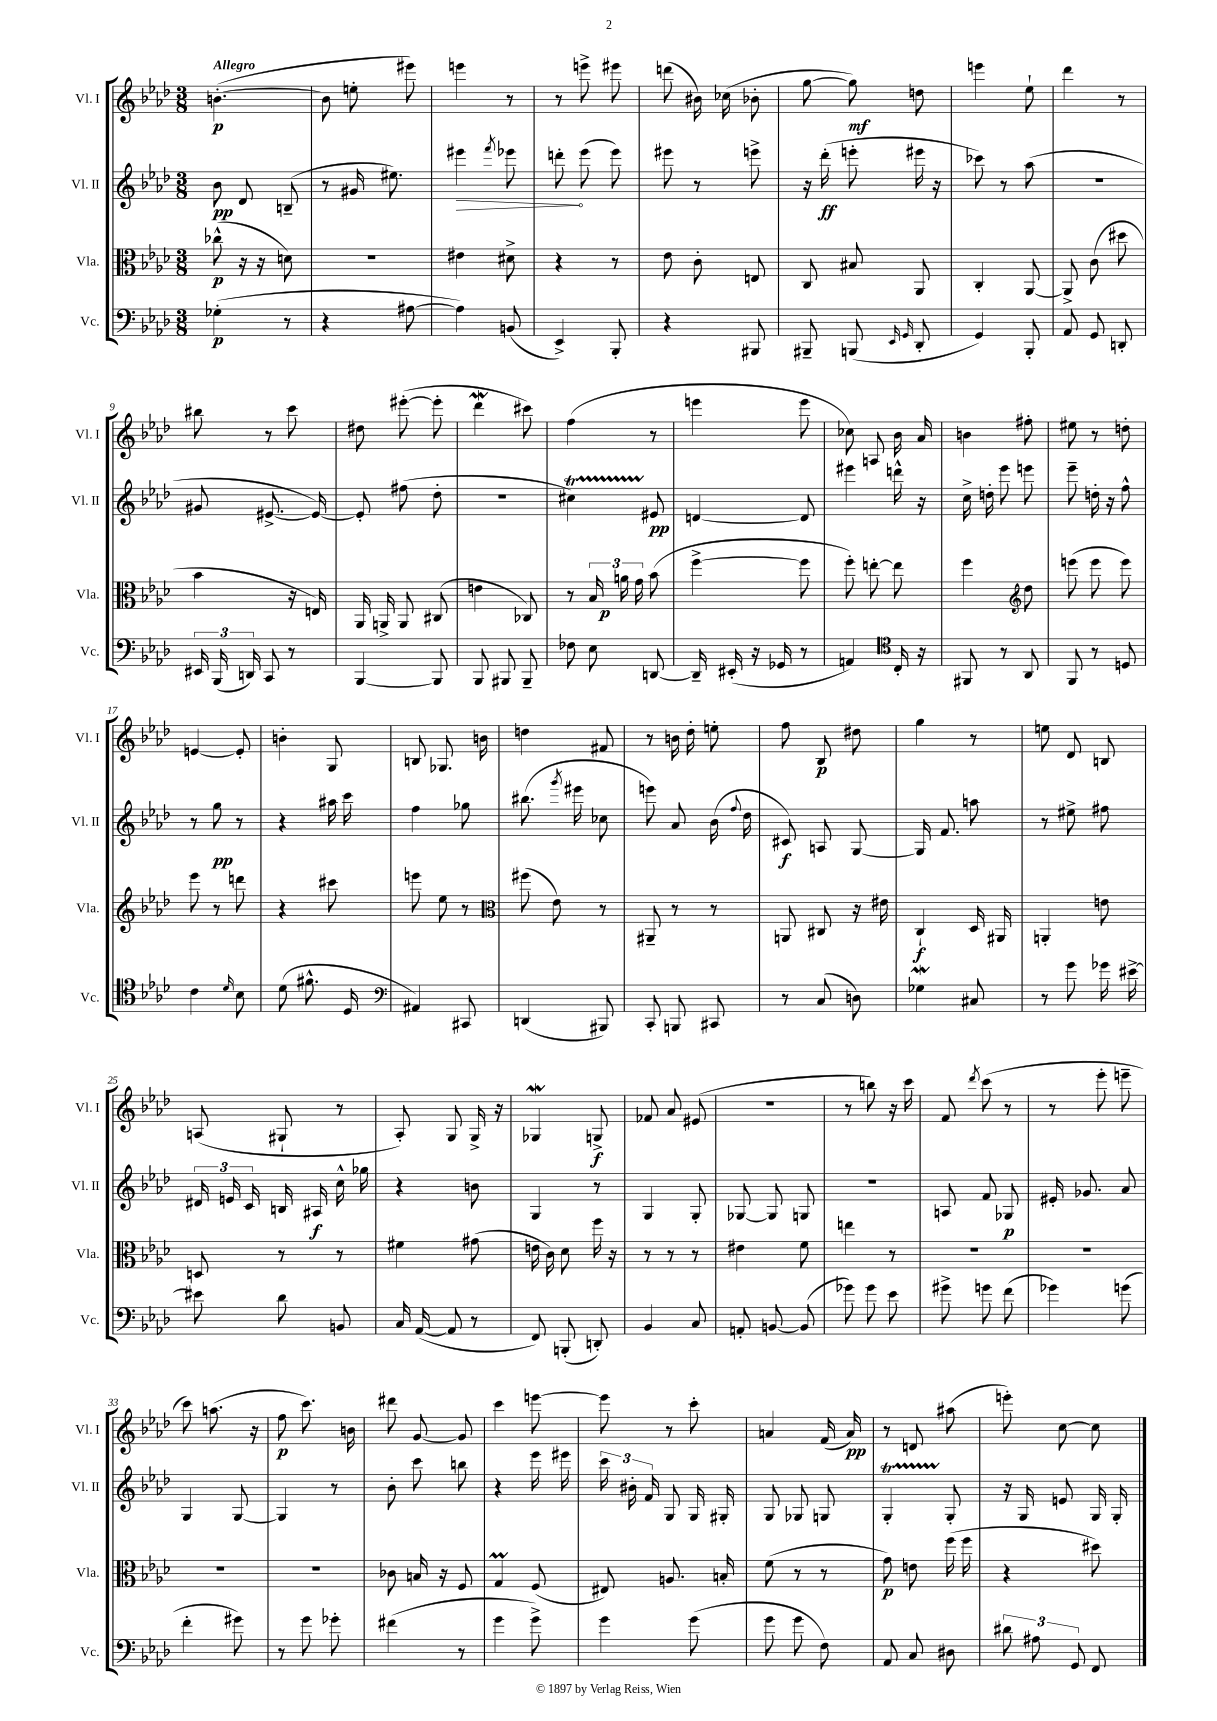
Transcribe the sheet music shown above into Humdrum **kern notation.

**kern	**kern	**kern	**kern
*staff4	*staff3	*staff2	*staff1
*clefF4	*clefC3	*clefG2	*clefG2
*k[b-e-a-d-]	*k[b-e-a-d-]	*k[b-e-a-d-]	*k[b-e-a-d-]
*M3/8	*M3/8	*M3/8	*M3/8
(4G-'\	(8cc-^^\	8b-\	([4.b'\
.	16r	8d-/	.
.	16r	.	.
8r	8d\)	(8B~/	.
=	=	=	=
4r	4.r	8r	8b\]
.	.	16g#/	8ee'\
.	.	8.ee#\)	.
[8A#\	.	.	8eee#\)
=	=	=	=
4A#\])	4e#\	4eee#\	4eee\
.	.	8qfff/	.
(8BB/	8d#^\	8eee-\	8r
=	=	=	=
4EE-^/)	4r	8ddd'\	8r
.	.	(8eee-\	8eee^\
8BBB-'/	8r	8eee-\)	8eee#\
=	=	=	=
4r	8e-\	8eee#\	(8ddd\
.	8c'\	8r	16b#\)
.	.	.	(16cc-\
8BBB#/	8E/	8eee^\	8b-'\
=	=	=	=
8BBB#~/	8C/	16r	[8gg\
.	.	(16ddd-'\	.
(8BBB/	8B#/	8eee'\	8gg\])
16qqEE-/	.	.	.
16qqGG/	.	.	.
8DD-'/	8AA-/	16eee#\	8dd\
.	.	16r	.
=	=	=	=
4GG/)	4C'/	8ccc-\)	4eee\
.	.	8r	.
8BBB-'/	[8AA-/	(8aa-\	8ee-`\
=	=	=	=
8AA-/	8AA-^/]	4.r	4ddd-\
8GG/	(8c\	.	.
8DD'/	8dd#\	.	8r
=	=	=	=
24EE#/	4b-\	8g#/	8bb#\
(24BBB-/	.	.	.
24DD/)	.	.	.
8CC/	.	[8.e#^/	8r
8r	16r	.	8ccc\
.	16E/)	16e#/_)	.
=	=	=	=
[4BBB-/	16AA-/	8e#'/]	8dd#\
.	16AA^/	.	.
.	8AA/	(8ff#\	([8eee#'\
8BBB-/]	(8C#/	8dd-'\	8eee#'\]
=	=	=	=
8BBB-/	4e\	4.r	4ddd-\
8BBB#/	.	.	.
8BBB#~/	8C-/)	.	8ccc#\)
=	=	=	=
8F-\	8r	4cc#\)	(4ff\
8E-\	24B-/	.	.
.	24a\	.	.
.	24g\	.	.
[8DD/	(8b-\	8e#/	8r
=	=	=	=
16DD~/]	[4ff^\	[4d/	4eee\
(16EE#'/	.	.	.
16r	.	.	.
16GG-/	.	.	.
8r	8ff\]	8d/]	8eee\
=	=	=	=
4AA/)	8ff'\)	4eee#\	8cc-\)
.	[8ee'\	.	8A/
*clefC4	*	*	*
16C'/	8ee\]	16ddd^^\	16b-\
16r	.	16r	16a-/
=	=	=	=
8FF#/	4ff\	16cc^\	4b\
.	.	16dd'\	.
8r	.	8eee-\	.
*	*clefG2	*	*
8AA-/	8dd-\	8eee\	8ff#'\
=	=	=	=
8FF/	(8eee\	8eee-~\	8ee#\
8r	8eee\	16dd'\	8r
.	.	16r	.
8D/	8eee\)	8ff^^\	8dd'\
=	=	=	=
4c\	8eee-\	8r	[4e/
.	8r	8gg\	.
16qqd-/	.	.	.
8B-\	8ddd\	8r	8e'/]
=	=	=	=
(8d-\	4r	4r	4b'\
8.f#^^\	.	.	.
.	8ccc#\	16aa#\	8G/
16D-/	.	16ccc\	.
=	=	=	=
*clefF4	*	*	*
4AA#/)	8eee\	4ff\	8B/
.	8ee-\	.	8.G-/
8CC#/	8r	8gg-\	.
.	.	.	16b\
=	=	=	=
*	*clefC3	*	*
(4DD/	(8ff#\	(8.bb#\	4dd\
.	8e-\)	.	.
.	.	8qggg/	.
.	.	16eee#\	.
8BBB#/)	8r	8cc-\	8f#/
=	=	=	=
8CC'/	8AA#~/	8eee\)	8r
8BBB/	8r	8a-/	16b\
.	.	.	16dd-'\
8CC#/	8r	(16b-\	8ee'\
.	.	8qqff/	.
.	.	16dd-\	.
=	=	=	=
8r	8AA/	8c#/)	8ff\
(8C/	8C#/	8A/	8B-/
8D\)	16r	[8G/	8dd#\
.	16e#\	.	.
=	=	=	=
4G-\	4C`/	16G/]	4gg\
.	.	8.f/	.
8C#/	16D-/	8aa\	8r
.	16AA#/	.	.
=	=	=	=
8r	4AA'/	8r	8ee\
8g\	.	8ee#^\	8d-/
16g-\	8e\	8ff#\	8B/
[16e#^\	.	.	.
=	=	=	=
8e#\]	8D/	24d#/	(8A/
.	.	24e/	.
.	.	24c/	.
8d-\	8r	16B/	8G#`/
.	.	16A#/	.
8BB/	8r	16cc^^\	8r
.	.	16gg-\	.
=	=	=	=
16C/	4f#\	4r	8A-'/)
([16AA-/	.	.	.
8AA-/]	.	.	8G/
8r	(8g#\	8b\	16G^/
.	.	.	16r
=	=	=	=
8FF/)	16e\	4G/	4G-/
.	16c\)	.	.
(8BBB'/	8d-\	.	.
8DD'/)	16ff\	8r	8G^/
.	16r	.	.
=	=	=	=
4BB-/	8r	4G/	8f-/
.	8r	.	8a-/
8C/	8r	8G'/	(8e#/
=	=	=	=
8AA'/	4e#\	[8G-/	4.r
[8BB/	.	8G-/]	.
(8BB/]	8f\	8G/	.
=	=	=	=
8g-\)	4ee\	4.r	8r
8g-\	.	.	8bb\)
8e-\	8r	.	16r
.	.	.	16ccc\
=	=	=	=
8g#^\	4.r	8A/	8f/
.	.	.	8qddd-/
8g\	.	8f/	(8ccc\
(8f\	.	8G-/	8r
=	=	=	=
4g-\)	4.r	16e#'/	8r
.	.	8.g-/	.
.	.	.	8eee-'\
(8g\	.	8a-/	8eee~\
=	=	=	=
4f'\	4.r	4G/	8ccc\)
.	.	.	(8.aa\
8g#\)	.	[8G/	.
.	.	.	16r
=	=	=	=
8r	4.r	4G/]	8ff\
8g\	.	.	8.ccc\)
8g-'\	.	8r	.
.	.	.	16b\
=	=	=	=
(4f#\	8c-\	8b-'\	8ddd#\
.	16B/	8ccc\	[8g/
.	16r	.	.
8r	8F/	8bb\	8g/]
=	=	=	=
4g\	4G/	4r	4ccc\
8g^\)	(8F/	16eee-\	[8eee\
.	.	16eee#\	.
=	=	=	=
4g\	8E#/)	24ccc\	8eee\]
.	.	24b#'\	.
.	.	24f/	.
.	8.A/	8G/	8r
(8g\	.	16G/	8ccc'\
.	16B'/	16G#'/	.
=	=	=	=
8g\	(8f\	8G/	4a/
8g\	8r	8G-/	.
8F\)	8r	8G/	(16f/
.	.	.	16a/)
=	=	=	=
8AA-/	8g\)	4G'/	8r
8C/	8e\	.	8d/
8D#\	(16ff\	8G'/	(8aa#\
.	16ff\	.	.
=	=	=	=
12d#\	4r	16r	8eee'\)
.	.	16G/	.
12A#\	.	.	.
.	.	8e/	[8cc\
12GG/	.	.	.
8FF/	8dd#\)	16G/	8cc\]
.	.	16G'/	.
==	==	==	==
*-	*-	*-	*-
